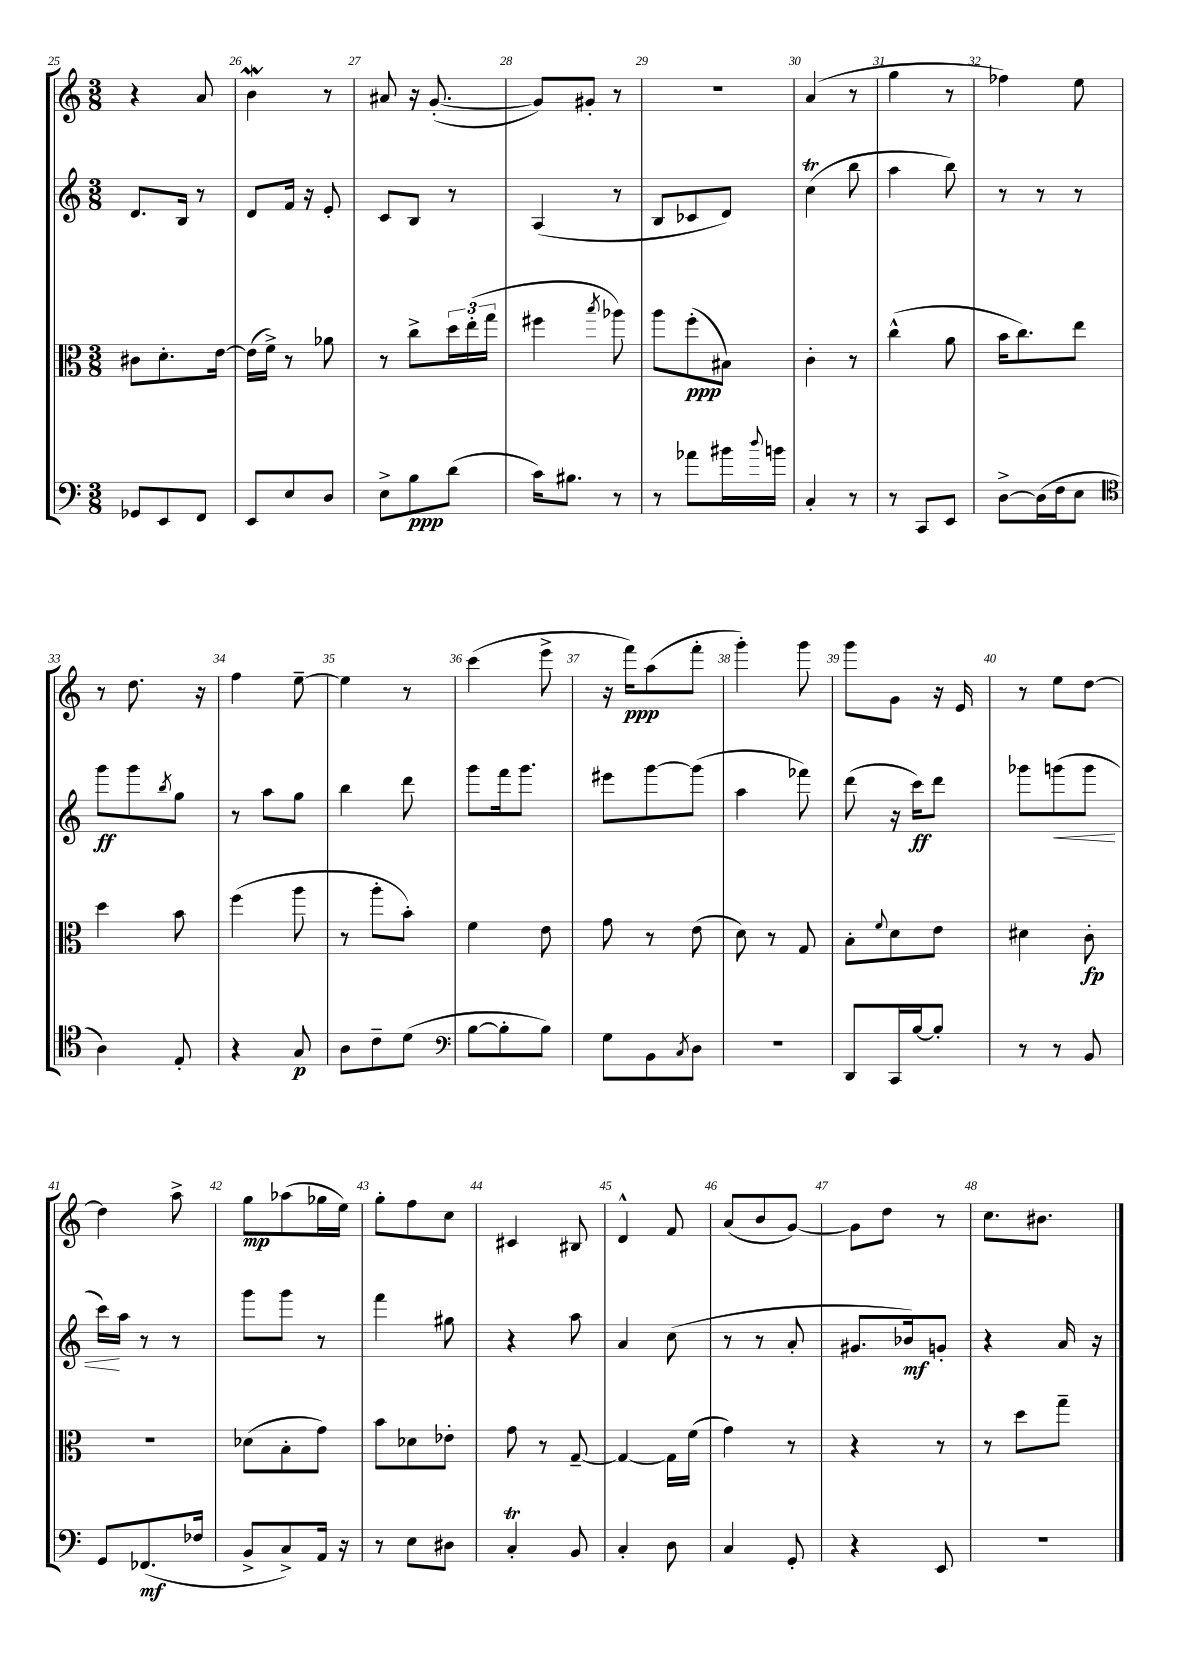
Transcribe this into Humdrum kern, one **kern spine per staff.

**kern	**dynam	**kern	**dynam	**kern	**dynam	**kern	**dynam
*part4	*part4	*part3	*part3	*part2	*part2	*part1	*part1
*staff4	*staff4	*staff3	*staff3	*staff2	*staff2	*staff1	*staff1
*clefF4	*	*clefC3	*	*clefG2	*	*clefG2	*
*k[]	*	*k[]	*	*k[]	*	*k[]	*
*M3/8	*	*M3/8	*	*M3/8	*	*M3/8	*
=25	=25	=25	=25	=25	=25	=25	=25
8GG-X/L	.	8c#X\L	.	8.d/L	.	4r	.
8EE/	.	8.d'\	.	.	.	.	.
.	.	.	.	16B/Jk	.	.	.
8FF/J	.	.	.	8r	.	8a/	.
.	.	[16e\Jk	.	.	.	.	.
=26	=26	=26	=26	=26	=26	=26	=26
8EE/L	.	(16e\LL]	.	8d/L	.	4bW\	.
.	.	16f^\JJ)	.	.	.	.	.
8E/	.	8r	.	16f/Jk	.	.	.
.	.	.	.	16r	.	.	.
8D/J	.	8a-X\	.	8e'/	.	8r	.
=27	=27	=27	=27	=27	=27	=27	=27
8E^\L	.	8r	.	8c/L	.	8a#X/	.
8B\	ppp	8cc^\L	.	8B/J	.	16r	.
.	.	.	.	.	.	([8.g'/	.
(8d\J	.	24dd\L	.	8r	.	.	.
.	.	(24ee'\	.	.	.	.	.
.	.	24gg\JJ	.	.	.	.	.
=28	=28	=28	=28	=28	=28	=28	=28
16c\KL)	.	4ff#X\	.	(4A/	.	8g/L])	.
8.B#X\J	.	.	.	.	.	.	.
.	.	.	.	.	.	8g#X'/J	.
.	.	8qbb/	.	.	.	.	.
8r	.	8aa-X\)	.	8r	.	8r	.
=29	=29	=29	=29	=29	=29	=29	=29
8r	.	8aa\L	.	8B/L	.	4.r	.
8a-X\L	.	(8ff'\	ppp	8c-X/	.	.	.
16b#X\L	.	8B#X\J)	.	8d/J)	.	.	.
8qqdd/	.	.	.	.	.	.	.
16bn\JJ	.	.	.	.	.	.	.
=30	=30	=30	=30	=30	=30	=30	=30
4C'/	.	4c'\	.	(4ccT\	.	(4a/	.
8r	.	8r	.	8bb\	.	8r	.
=31	=31	=31	=31	=31	=31	=31	=31
8r	.	(4cc^^\	.	4aa\	.	4gg\	.
8CC/L	.	.	.	.	.	.	.
8EE/J	.	8a\	.	8bb\)	.	8r	.
=32	=32	=32	=32	=32	=32	=32	=32
[8D^\L	.	16b\KL	.	8r	.	4ff-X\)	.
.	.	8.cc\)	.	.	.	.	.
(16D\L]	.	.	.	8r	.	.	.
16F\J	.	.	.	.	.	.	.
8E\J	.	8ee\J	.	8r	.	8ee\	.
!!LO:LB:g=z
=33	=33	=33	=33	=33	=33	=33	=33
*clefC4	*	*	*	*	*	*	*
4A\)	.	4dd\	.	8ggg\L	ff	8r	.
.	.	.	.	8ggg\	.	8.dd\	.
.	.	.	.	8qbb/	.	.	.
8E'/	.	8b\	.	8gg\J	.	.	.
.	.	.	.	.	.	16r	.
=34	=34	=34	=34	=34	=34	=34	=34
4r	.	(4ff\	.	8r	.	4ff\	.
.	.	.	.	8aa\L	.	.	.
8G/	p	8aa\	.	8gg\J	.	[8ee~\	.
=35	=35	=35	=35	=35	=35	=35	=35
8A\L	.	8r	.	4bb\	.	4ee\]	.
8c~\	.	8aa'\L	.	.	.	.	.
(8d\J	.	8b'\J)	.	8ddd\	.	8r	.
=36	=36	=36	=36	=36	=36	=36	=36
*clefF4	*	*	*	*	*	*	*
[8B\L	.	4f\	.	8ggg\L	.	(4ccc\	.
8B'\]	.	.	.	16fff\k	.	.	.
.	.	.	.	8.ggg\J	.	.	.
8B\J)	.	8e\	.	.	.	8eee^\	.
=37	=37	=37	=37	=37	=37	=37	=37
8G\L	.	8g\	.	8eee#X\L	.	16r	.
.	.	.	.	.	.	16fff\KL)	ppp
8BB\	.	8r	.	[8ggg\	.	(8aa\	.
8qC/	.	.	.	.	.	.	.
8D\J	.	(8e\	.	(8ggg\J]	.	8fff'\J	.
=38	=38	=38	=38	=38	=38	=38	=38
4.r	.	8d\)	.	4aa\	.	4ggg'\)	.
.	.	8r	.	.	.	.	.
.	.	8G/	.	8fff-X\)	.	8ggg\	.
=39	=39	=39	=39	=39	=39	=39	=39
8DD/L	.	8B'\L	.	(8ddd\	.	8ggg\L	.
.	.	8qqf/	.	.	.	.	.
16CC/L	.	8d\	.	16r	.	8g\J	.
[16B/J	.	.	.	16ccc\KL)	ff	.	.
8B'/J]	.	8e\J	.	8ddd\J	.	16r	.
.	.	.	.	.	.	16e/	.
=40	=40	=40	=40	=40	=40	=40	=40
8r	.	4d#X\	.	8ggg-X\L	.	8r	.
!	!	!	!	!	!LO:HP:b	!	!
8r	.	.	.	(8gggn\	<	8ee\L	.
8BB/	.	8c'\	fp	8ggg\J	.	[8dd\J	.
!!LO:LB:g=z
=41	=41	=41	=41	=41	=41	=41	=41
8GG/L	.	4.r	.	16ccc\LL)	.	4dd\]	.
.	.	.	.	16aa\JJ	[	.	.
(8.FF-X/	mf	.	.	8r	.	.	.
.	.	.	.	8r	.	8aa^\	.
16F-X/Jk	.	.	.	.	.	.	.
=42	=42	=42	=42	=42	=42	=42	=42
8BB^/L	.	(8d-X\L	.	8ggg\L	.	8gg\L	mp
8C^/)	.	8B'\	.	8ggg\J	.	(8aa-X\	.
16AA/Jk	.	8g\J)	.	8r	.	16gg-X\L	.
16r	.	.	.	.	.	16ee\JJ)	.
=43	=43	=43	=43	=43	=43	=43	=43
8r	.	8b\L	.	4fff\	.	8gg'\L	.
8E\L	.	8d-X\	.	.	.	8ff\	.
8D#X\J	.	8e-X'\J	.	8gg#X\	.	8cc\J	.
=44	=44	=44	=44	=44	=44	=44	=44
4CT'/	.	8g\	.	4r	.	4c#X/	.
.	.	8r	.	.	.	.	.
8BB/	.	[8G~/	.	8aa\	.	8B#X/	.
=45	=45	=45	=45	=45	=45	=45	=45
4C'/	.	4G/_	.	4a/	.	4d^^/	.
8D\	.	16G\LL]	.	(8cc\	.	8f/	.
.	.	(16f\JJ	.	.	.	.	.
=46	=46	=46	=46	=46	=46	=46	=46
4C/	.	4g\)	.	8r	.	(8a/L	.
.	.	.	.	8r	.	8b/	.
8GG'/	.	8r	.	8a'/	.	[8g/J)	.
=47	=47	=47	=47	=47	=47	=47	=47
4r	.	4r	.	8.g#X/L	.	8g\L]	.
.	.	.	.	.	.	8dd\J	.
.	.	.	.	16b-X/k)	mf	.	.
8EE/	.	8r	.	8gn'/J	.	8r	.
=48	=48	=48	=48	=48	=48	=48	=48
4.r	.	8r	.	4r	.	8.cc\L	.
.	.	8dd\L	.	.	.	.	.
.	.	.	.	.	.	8.b#X\J	.
.	.	8gg~\J	.	16a/	.	.	.
.	.	.	.	16r	.	.	.
==	==	==	==	==	==	==	==
*-	*-	*-	*-	*-	*-	*-	*-
